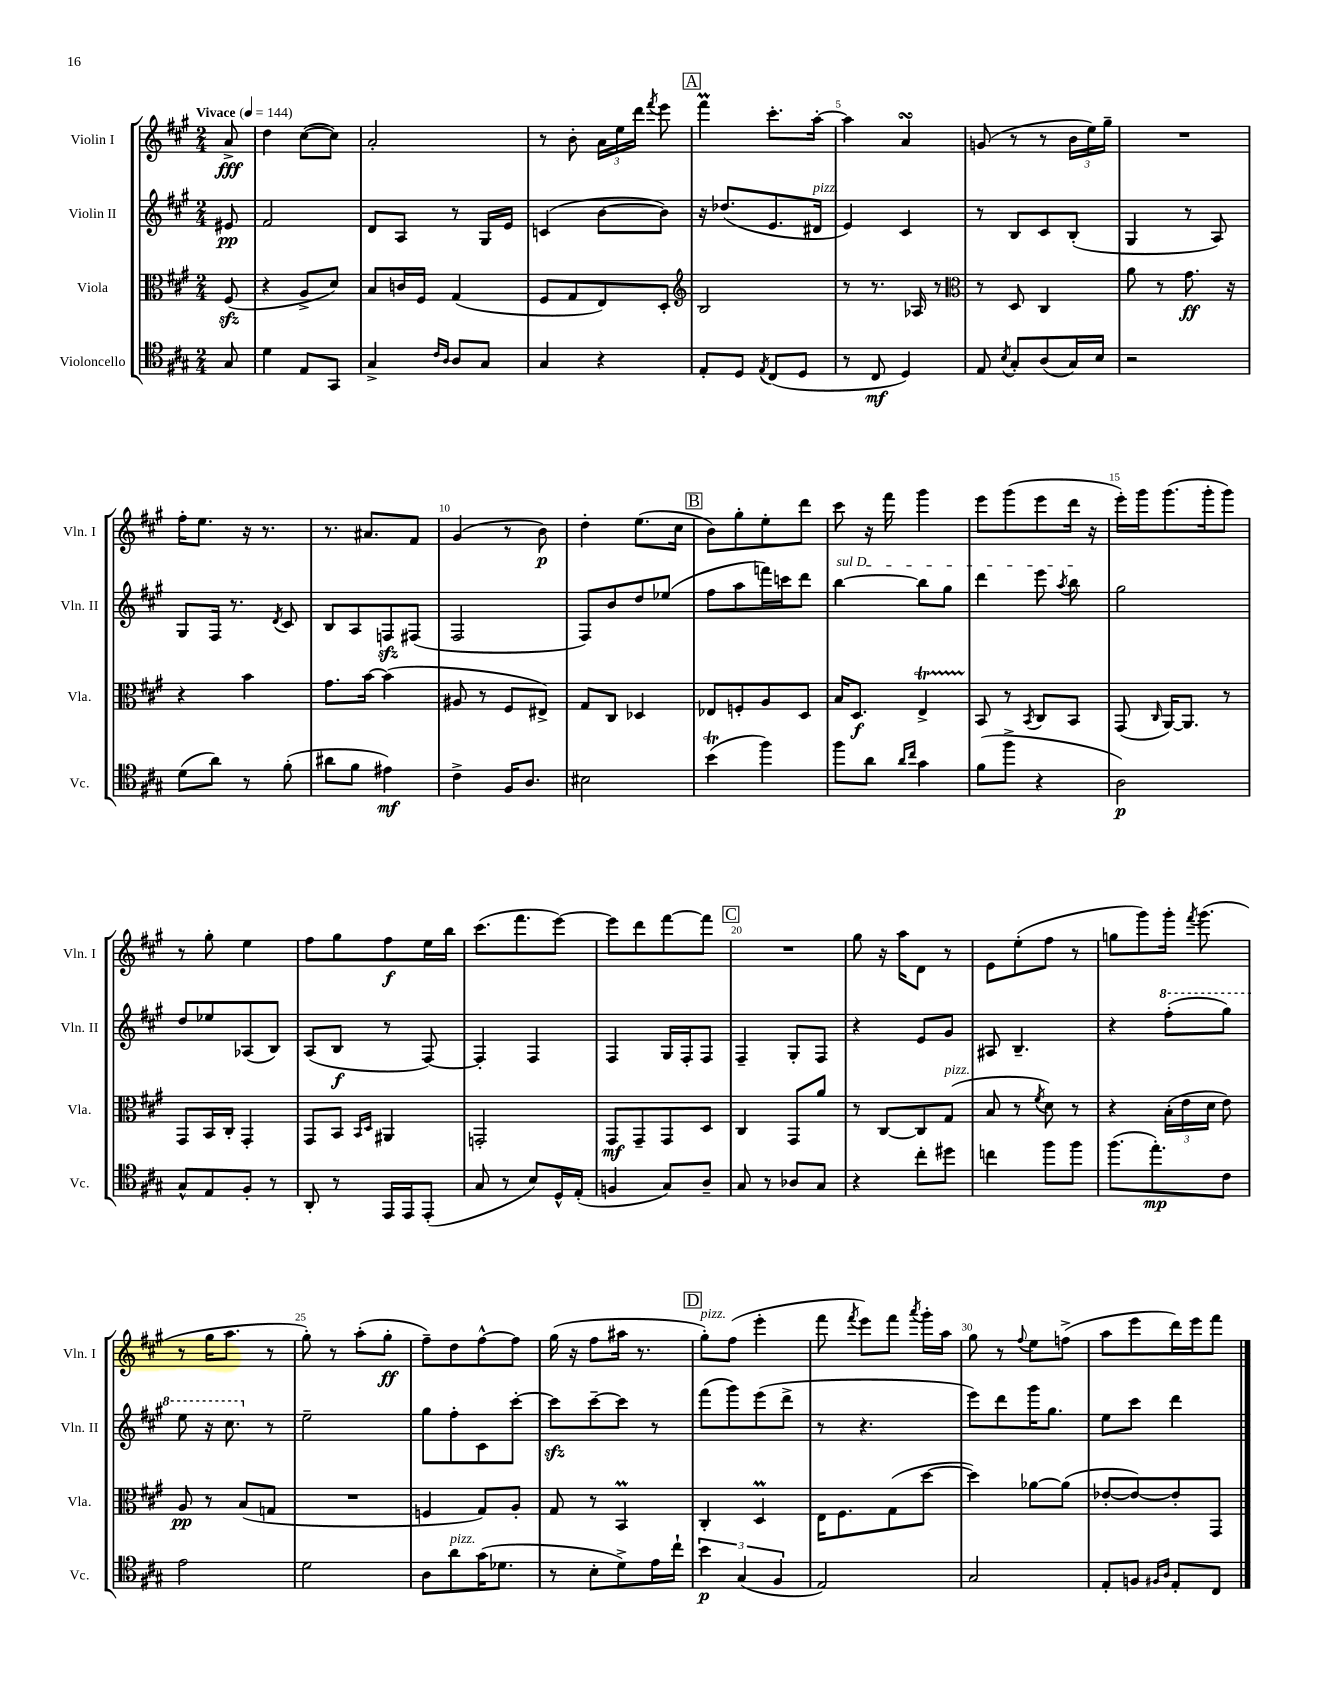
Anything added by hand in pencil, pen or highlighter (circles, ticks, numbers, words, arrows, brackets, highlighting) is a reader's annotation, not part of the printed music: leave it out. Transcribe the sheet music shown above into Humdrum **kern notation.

**kern	**kern	**kern	**kern
*staff4	*staff3	*staff2	*staff1
*clefC4	*clefC3	*clefG2	*clefG2
*k[f#c#g#]	*k[f#c#g#]	*k[f#c#g#]	*k[f#c#g#]
*M2/4	*M2/4	*M2/4	*M2/4
*MM144	*MM144	*MM144	*MM144
8G#	(8F#	8e#	8a^
=	=	=	=
4d	4r	2f#	4dd
8E	8A^	.	([8cc#
8GG#	8d)	.	8cc#])
=	=	=	=
4G#^	8B	8d	2a'
.	16c	8A	.
.	16F#	.	.
16qqc#	.	.	.
16qqA	.	.	.
8A	(4G#	8r	.
8G#	.	16G#	.
.	.	16e	.
=	=	=	=
4G#	8F#	(4c	8r
.	8G#	.	8b'
4r	8E)	[8b	24a
.	.	.	24ee
.	.	.	24ddd
.	.	.	8qfff#
.	8D'	8b])	8eee
=	=	=	=
*	*clefG2	*	*
8E'	2B	16r	4fff#
.	.	(8.dd-	.
8D	.	.	.
8qE	.	.	.
(8C#	.	8.e	8.ccc#'
8D	.	.	.
.	.	16d#	[16aa'
=	=	=	=
8r	8r	4e)	4aa]
8C#	8.r	.	.
4D)	.	4c#	4a
.	16A-	.	.
.	8r	.	.
=	=	=	=
*	*clefC3	*	*
8E	8r	8r	(8g
8qB	.	.	.
8G#'	8D	8B	8r
(8A	4C#	8c#	8r
16G#)	.	(8B'	24b
.	.	.	24ee)
16B	.	.	.
.	.	.	24gg#~
=	=	=	=
2r	8a	4G#	2r
.	8r	.	.
.	8.g#	8r	.
.	.	8A)	.
.	16r	.	.
=	=	=	=
(8d	4r	8G#	16ff#'
.	.	.	8.ee
8a)	.	16F#	.
.	.	8.r	.
8r	4b	.	16r
.	.	.	8.r
.	.	8qd	.
(8f#'	.	8c#	.
=	=	=	=
8a#	8.g#	8B	8.r
8f#	.	8A	.
.	[16b	.	8.a#
4e#)	(4b]	8F	.
.	.	(8F#	8f#
=	=	=	=
4c#^	8A#	2F#	(4g#
.	8r	.	.
16F#	8F#	.	8r
8.A	.	.	.
.	8E#^)	.	8b)
=	=	=	=
2B#	8G#	8F#)	4dd'
.	8C#	8b	.
.	4D-	8dd	(8.ee
.	.	(8ee-	.
.	.	.	16cc#
=	=	=	=
(4b	8E-	8ff#	8b)
.	8F'	8aa	8gg#'
4ff#)	8A	16fff)	8ee'
.	.	16ccc	.
.	8D	8ddd	8ddd
=	=	=	=
8ff#	16B	[4bb	8ccc#
.	8.D	.	.
8a	.	.	16r
.	.	.	16fff#
16qqa	.	.	.
16qqcc#	.	.	.
4g#	4E^	8bb]	4ggg#
.	.	8gg#	.
=	=	=	=
(8f#	8BB	4ddd	8eee
8ff#^	8r	.	(8ggg#
.	8qBB	.	.
4r	8C#	8eee	8eee
.	.	8qaa	.
.	8BB	8bb	16ddd
.	.	.	16r
=	=	=	=
2A)	(8GG#	2gg#	16eee')
.	.	.	16ggg#
.	16qqC#	.	.
.	[16AA)	.	(8.ggg#
.	8.AA]	.	.
.	.	.	16ggg#'
.	8r	.	8ggg#)
=	=	=	=
8G#^^	8GG#	8dd	8r
8E	16BB	8ee-	8gg#'
.	16C#'	.	.
8F#'	4GG#'	(8A-	4ee
8r	.	8B)	.
=	=	=	=
8AA'	8GG#	(8A	8ff#
8r	8BB	8B	8gg#
.	16qqBB	.	.
.	16qqD	.	.
16EE	4AA#	8r	8ff#
16EE	.	.	.
(8EE'	.	[8F#)	16ee
.	.	.	16bb
=	=	=	=
8G#	2GG'	4F#']	(8.ccc#
8r	.	.	.
.	.	.	8.fff#
8B)	.	4F#	.
16D^^	.	.	[8eee)
(16E'	.	.	.
=	=	=	=
4F	8GG#	4F#	8eee]
.	8GG#~	.	8ddd
8G#)	8GG#	16G#	[8fff#
.	.	16F#'	.
8A~	8D	8F#	8fff#]
=	=	=	=
8G#	4C#	4F#~	2r
8r	.	.	.
8A-	8GG#	8G#'	.
8G#	8a	8F#	.
=	=	=	=
4r	8r	4r	8gg#
.	[8C#	.	16r
.	.	.	16aa
8cc#'	8C#]	8e	8d
8dd#	(8G#	8g#	8r
=	=	=	=
4cc	8B	8A#	8e
.	8r	4.B~	(8ee'
.	8qf#	.	.
8ff#	8d)	.	8ff#
8ff#	8r	.	8r
=	=	=	=
(8.ff#	4r	4r	8gg
.	.	.	8ggg#)
8.ee')	.	.	.
.	(24B'	(8fff#'	16ggg#'
.	24e	.	.
.	.	.	8qfff#
.	.	.	(8.ggg#
.	24d	.	.
8c#	8e)	8ggg#)	.
=	=	=	=
2e	8A	8eee	8r
.	8r	16r	16gg#
.	.	8.ccc#	8.aa
.	(8B	.	.
.	8G	8r	8r
=	=	=	=
2d	2r	2ee~	8gg#')
.	.	.	8r
.	.	.	(8aa'
.	.	.	8gg#'
=	=	=	=
8A	4F	8gg#	8ff#~)
8a	.	8ff#'	8dd
(16g#	8G#)	8c#	[8ff#^^
8.d-	.	.	.
.	8A'	[8ccc#'	8ff#]
=	=	=	=
8r	8G#	8ccc#]	(16gg#
.	.	.	16r
8B'	8r	[8ccc#~	8ff#
8d^)	4BB	8ccc#]	16aa#
.	.	.	8.r
16e	.	8r	.
16cc#`	.	.	.
=	=	=	=
6b	4C#'	(8fff#	8gg#')
.	.	8ggg#)	(8ff#
(6G#	.	.	.
.	4D	(8eee	4eee'
6F#	.	.	.
.	.	8ddd^	.
=	=	=	=
2E)	16E	8r	8fff#
.	8.F#	.	.
.	.	.	8qfff#
.	.	4.r	8eee)
.	(8G#	.	8fff#
.	.	.	8qaaa
.	[8dd	.	16ggg#'
.	.	.	16aa
=	=	=	=
2G#	4dd])	8eee)	8gg#
.	.	8ddd	8r
.	.	.	8qqff#
.	[8a-	16ggg#	8ee
.	.	8.gg#	.
.	(8a-]	.	(8ff^
=	=	=	=
8E'	[8e-'	8ee	8aa
8F	8e-_)	8ccc#	8eee
16qqF#	.	.	.
16qqA	.	.	.
8E'	8e-']	4ddd	16ddd)
.	.	.	16eee
8C#	8GG#	.	8fff#
==	==	==	==
*-	*-	*-	*-
